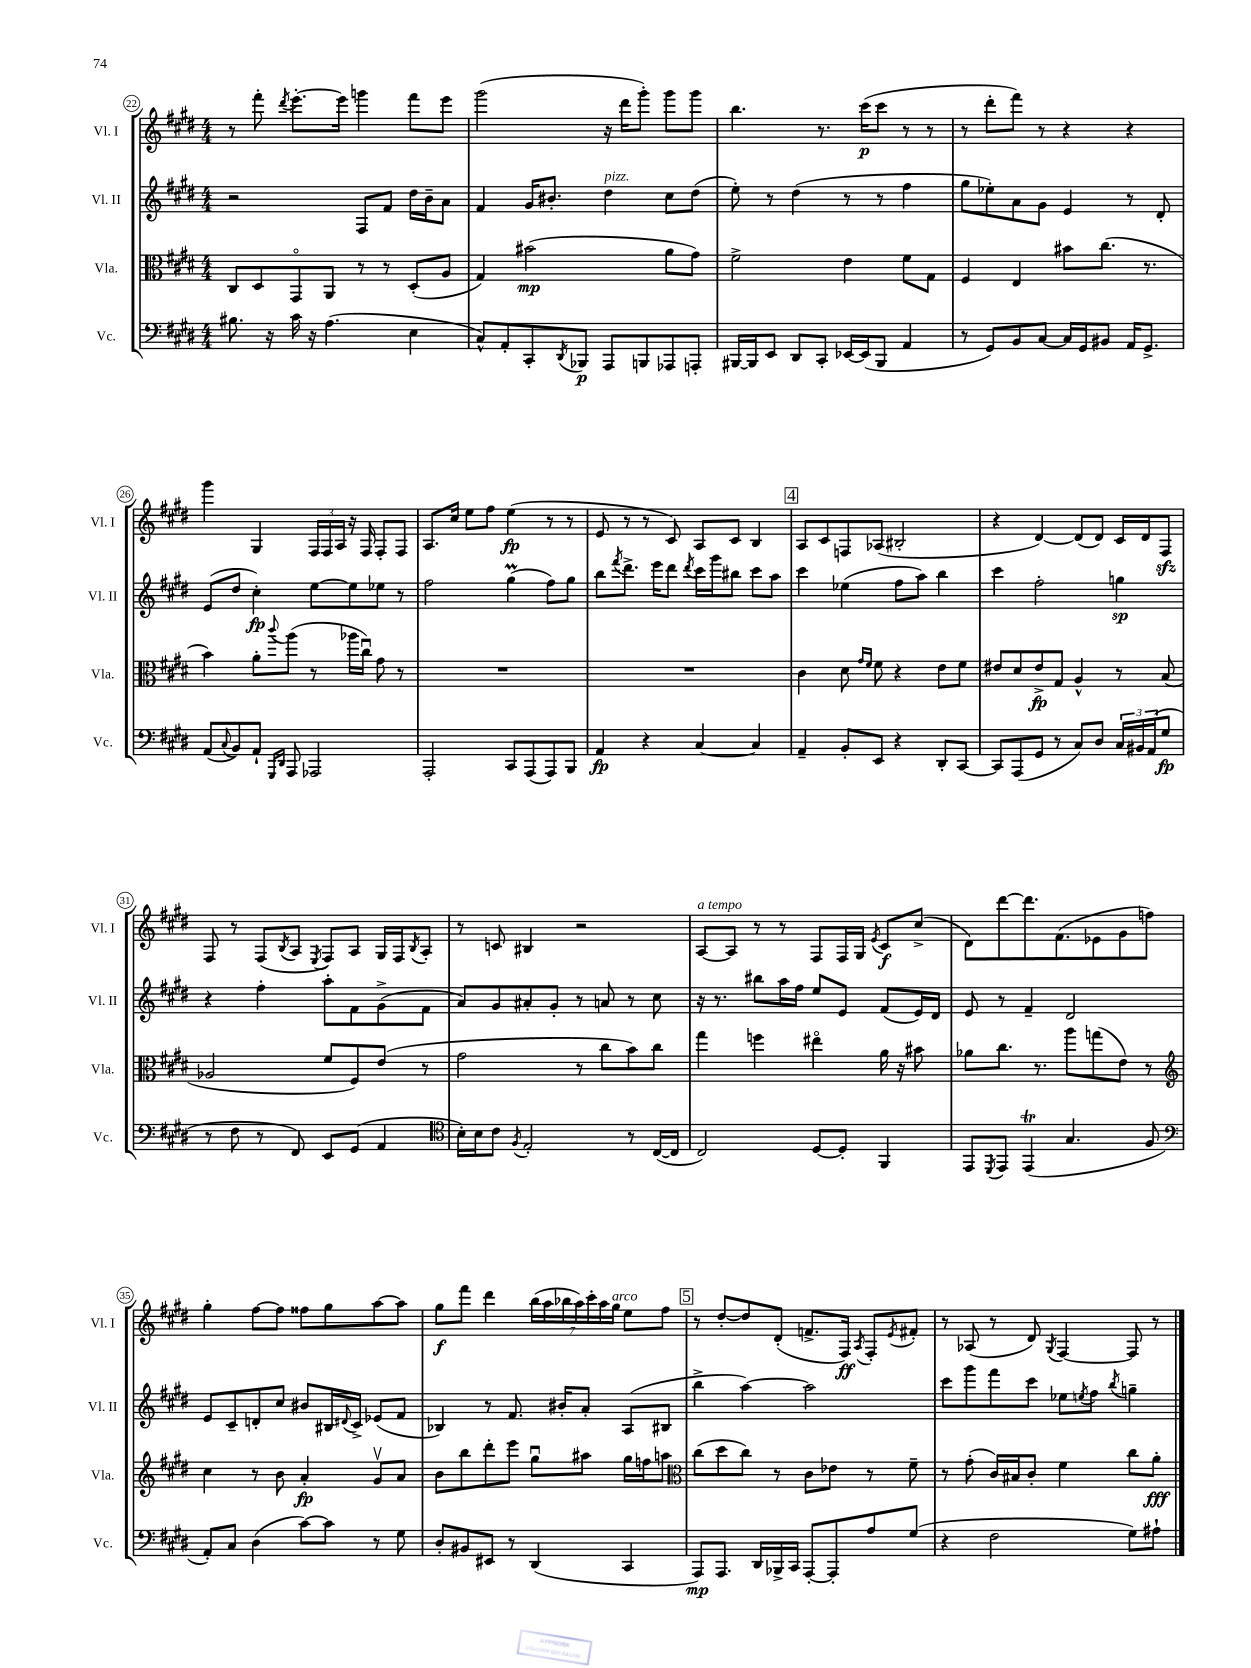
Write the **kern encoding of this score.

**kern	**kern	**kern	**kern
*staff4	*staff3	*staff2	*staff1
*clefF4	*clefC3	*clefG2	*clefG2
*k[f#c#g#d#]	*k[f#c#g#d#]	*k[f#c#g#d#]	*k[f#c#g#d#]
*M4/4	*M4/4	*M4/4	*M4/4
8.B#	8C#	2r	8r
.	8D#	.	8fff#'
16r	.	.	.
.	.	.	8qddd#
16c#	8GG#o	.	[8.eee'
16r	.	.	.
(4.A	8AA	.	.
.	.	.	16eee]
.	8r	8F#	4ggg
.	8r	8f#	.
4E	(8D#'	16dd#	8fff#
.	.	16b~	.
.	8A	8a	8eee
=	=	=	=
8C#^^)	4G#)	4f#	(2ggg#
8AA'	.	.	.
8CC#'	(2b#	16g#	.
.	.	8.b#'	.
8qDD#	.	.	.
8BBB-	.	.	.
8AAA	.	4dd#	16r
.	.	.	16ddd#
8BBB	.	.	8ggg#')
8AAA-	8a	8cc#	8ggg#
8AAA'	8g#)	(8dd#	8ggg#
=	=	=	=
[16BBB#	2f#^	8ee')	4.bb
16BBB#]	.	.	.
8EE	.	8r	.
8DD#	.	(4dd#	.
8CC#'	.	.	8.r
[16EE-	4e	8r	.
(16EE-]	.	.	(16ccc#
8BBB#	.	8r	8ccc#
4AA	8f#	4ff#	8r
.	8G#	.	8r
=	=	=	=
8r	4F#	8gg#	8r
8GG#)	.	8ee-')	8ddd#'
8BB	4E	8a	8fff#)
[8C#	.	8g#	8r
16C#]	8b#	4e	4r
16GG#	.	.	.
8BB#	(8.cc#	.	.
16AA	.	8r	4r
8.GG#^	8.r	.	.
.	.	8d#'	.
=	=	=	=
(8AA	4b)	(8e	4ggg#
8qqC#	.	.	.
8BB)	.	8dd#	.
8AA`	8a'	4cc#')	4G#
16qqGGG#	.	.	.
16qqDD#	8qqccc#	.	.
8AAA	(8aa	.	.
2AAA-	8r	[8ee	24F#
.	.	.	24F#
.	.	.	24A
.	16aa-	8ee]	16r
.	16cc#u)	.	16F#
.	8g#	8ee-	8F#'
.	8r	8r	8F#
=	=	=	=
2AAA'	1r	2ff#	8.A
.	.	.	16cc#
.	.	.	8ee
.	.	.	8ff#
8CC#	.	(4gg#	(4ee
(8AAA	.	.	.
8AAA)	.	8ff#)	8r
8BBB	.	8gg#	8r
=	=	=	=
4AA	1r	8bb	8e
.	.	8qfff#	.
.	.	8.ddd#^	8r
4r	.	.	8r
.	.	16eee	.
.	.	8ddd#	8c#)
.	.	8qddd#	.
[4C#	.	16ccc#	8A
.	.	16ggg#	.
.	.	8bb#	8c#
4C#]	.	8ccc#	4B
.	.	8aa	.
=	=	=	=
4AA~	4c#	4ccc#	8A
.	.	.	8c#
8BB'	8d#	(4ee-	8F
.	16qqg#	.	.
.	16qqf#	.	.
8EE	8f#	.	(8A-
4r	4r	8ff#	2B#'
.	.	8aa)	.
8DD#'	8e	4bb	.
[8CC#	8f#	.	.
=	=	=	=
8CC#]	8e#	4ccc#	4r
(8AAA	8d#	.	.
8GG#	8e#^	2ff#'	[4d#)
8r	8G#	.	.
8C#)	4A^^	.	(8d#]
8D#	.	.	8d#)
24C#	8r	4gg	16c#
24BB#	.	.	.
.	.	.	16d#
(24AA	.	.	.
8G#	(8B	.	8F#
=	=	=	=
8r	2A-	4r	8F#
8F#	.	.	8r
8r	.	4ff#'	(8F#
.	.	.	8qB
8FF#)	.	.	8A
.	.	.	8qE
8EE	8f#	8aa'	8F#)
(8GG#	8F#)	8f#	8A
4AA	(8e	(8g#^	16G#
.	.	.	16F#
.	.	.	8qB
.	8r	8f#	8A'
=	=	=	=
*clefC4	*	*	*
16B')	2g#	8a)	8r
16B	.	.	.
8c#	.	8g#	8c
8qF#	.	.	.
2E'	.	8a#'	4B#
.	.	8g#'	.
.	8r	8r	2r
.	8cc#	8a	.
8r	8b)	8r	.
([16C#	8cc#	8cc#	.
16C#]	.	.	.
=	=	=	=
2C#)	4gg#	16r	[8A
.	.	8.r	.
.	.	.	8A]
.	4ff	8bb#	8r
.	.	16aa	8r
.	.	16ff#	.
[8D#	4ee#o	8ee	8F#
8D#']	.	8e	16F#
.	.	.	16G#
.	.	.	8qe
4FF#	16a	(8f#	8c#
.	16r	.	.
.	8b#	16e)	(8cc#^
.	.	16d#	.
=	=	=	=
8EE	8a-	8e	8d#)
8qDD#	.	.	.
8EE	8.cc#	8r	[8ddd#
(4EE	.	4f#~	8.ddd#]
.	8.r	.	.
.	.	.	(8.f#
4.G#	8aa	2d#	.
.	(8gg	.	8e-
.	8e)	.	8g#
8F#	8r	.	8ff)
=	=	=	=
*clefF4	*clefG2	*	*
8AA')	4cc#	8e	4gg#'
8C#	.	8c#~	.
(4D#	8r	8d'	[8ff#
.	8b	8cc#	8ff#]
[8c#)	4a'	8b#	8ff##
8c#]	.	16B#	8gg#
.	.	8qqd#	.
.	.	16c#^	.
8r	8g#v	(8e-	[8aa
8G#	8a	8f#	8aa]
=	=	=	=
8D#'	8b	4B-)	8gg#
8BB#	8bb	.	8fff#
8EE#	8ddd#'	8r	4ddd#
8r	8eee	8.f#	.
(4DD#	8gg#u	.	(28bb
.	.	.	28aa
.	.	16b#'	.
.	.	.	28bb-
.	.	.	28aa)
.	8aa#	8a'	.
.	.	.	28ccc#'
.	.	.	28aa
.	.	.	28gg#
4CC#	16gg#	(8A	8ee
.	16ff	.	.
.	8aa	8B#	8ff#
=	=	=	=
*	*clefC3	*	*
8AAA)	(8cc#	4bb^	8r
8.AAA	8dd#	.	[8dd#'
.	8cc#)	[4aa)	8dd#]
16DD#	.	.	.
16BBB-^	8r	.	(8d#'
16CC#	.	.	.
[8AAA'	8c#	2aa]	8.f^
8AAA']	8e-	.	.
.	.	.	16F#)
.	.	.	8qA
8A	8r	.	8F#'
.	.	.	8qe
(8G#	8f#~	.	8f#'
=	=	=	=
4r	8r	8ccc#	8r
.	(8g#'	8ggg#	(8A-
2F#	16c#)	8fff#	8r
.	16B#	.	.
.	8c#'	8ccc#	8d#)
.	.	.	8qG#
.	4f#	8ee-	[4F#
.	.	8qee	.
.	.	8ff#	.
.	.	8qbb	.
8G#)	8cc#	4gg~	8F#]
8A#`	8a'	.	8r
==	==	==	==
*-	*-	*-	*-
